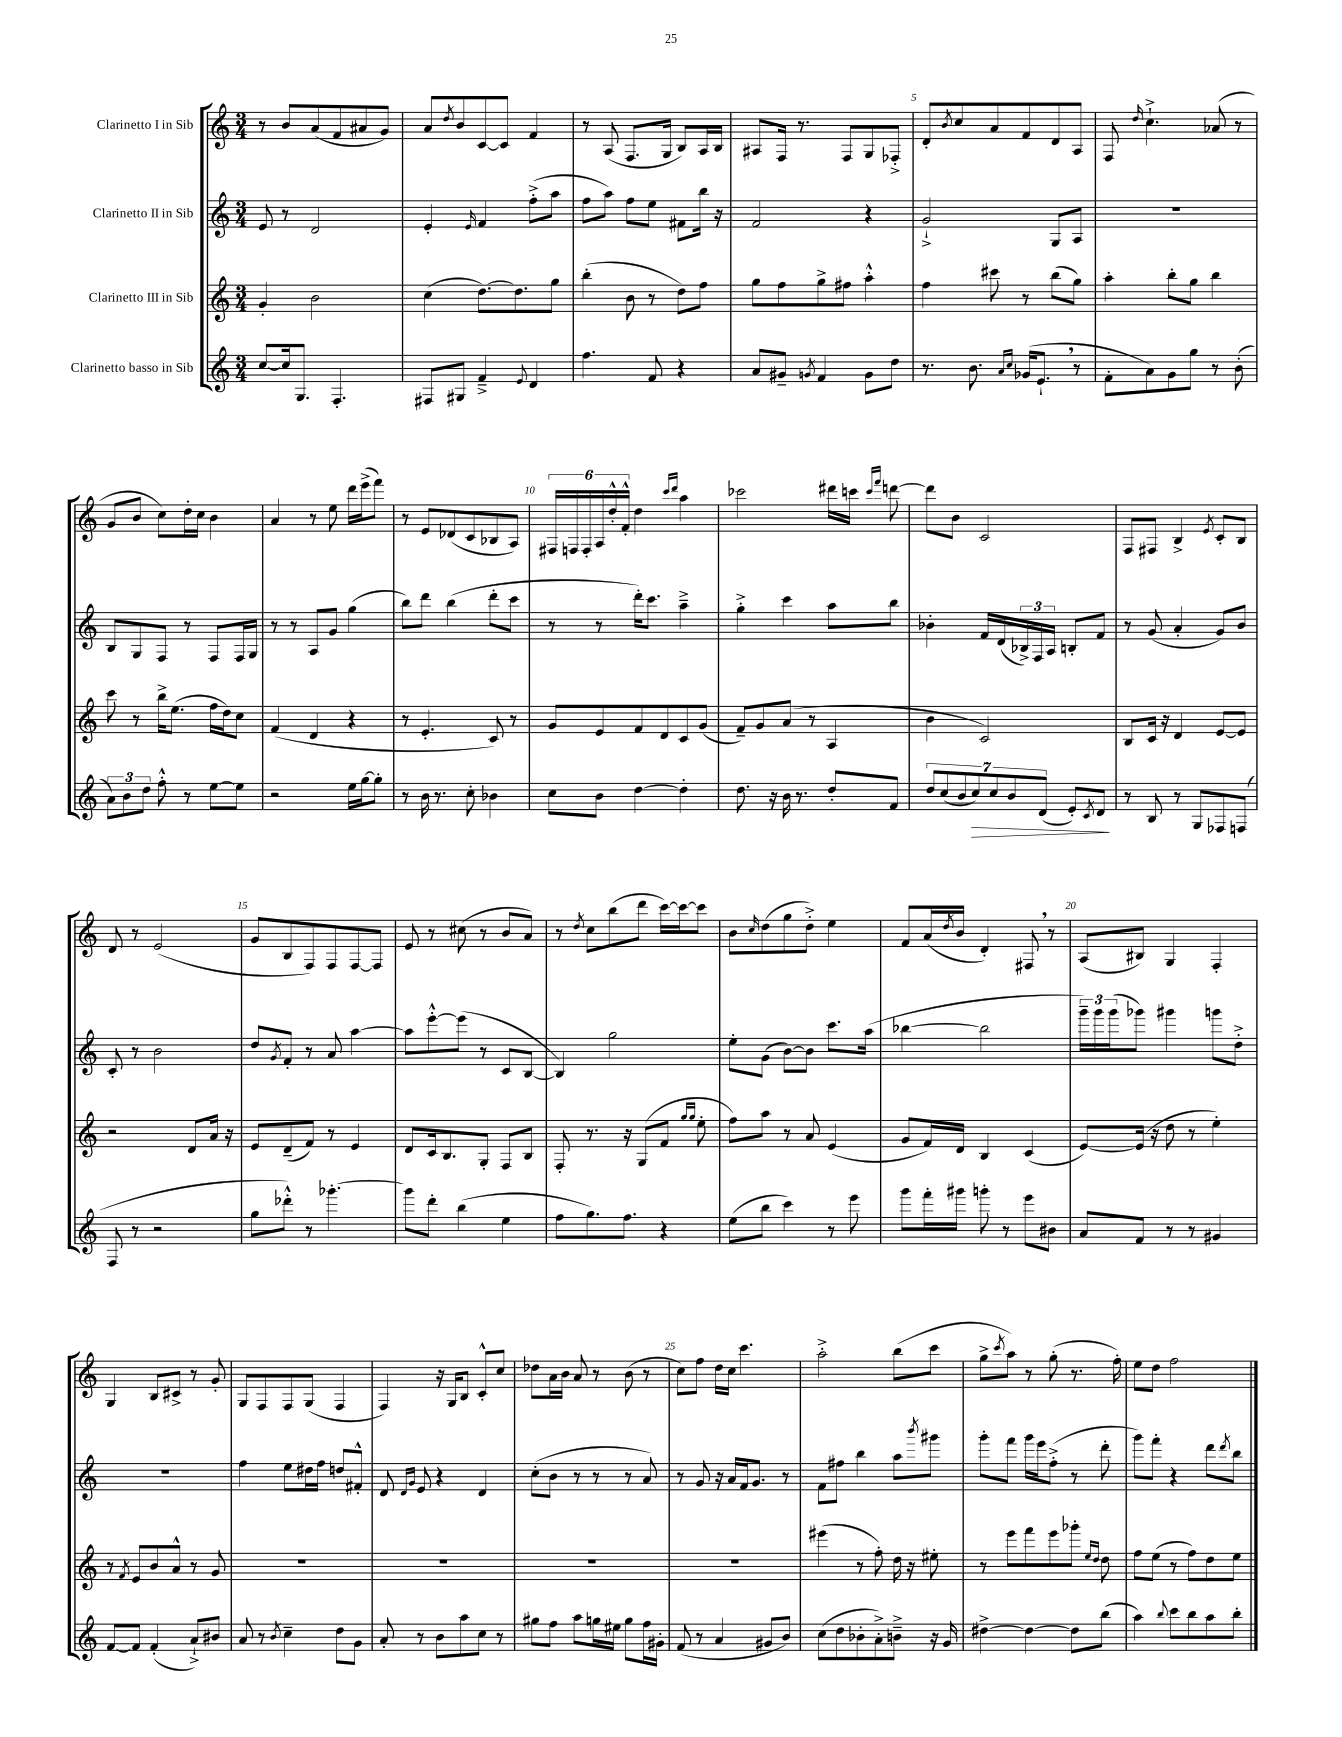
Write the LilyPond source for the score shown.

<<
\new StaffGroup <<
\new Staff = "s0" \with { instrumentName = "Clarinetto I in Sib" } {
    \clef treble \key c \major \numericTimeSignature \time 3/4
    r8 b'8 a'8( f'8 ais'8 g'8) |
    a'8 \acciaccatura { d''8 } b'8 c'8~ c'8 f'4 |
    r8 a8( f8. g16 b8) a16 b16 |
    ais8 f16 r8. f8 g8 fes8-.-> |
    d'8-. \acciaccatura { b'8 } c''8 a'8 f'8 d'8 a8 |
    f8 \grace { d''16 } c''4.-!-> aes'8( r8 |
    g'8 b'8 c''8) d''16-. c''16 b'4 |
    a'4 r8 e''8 d'''16 e'''16->( f'''8) |
    r8 e'8 des'8( c'8 bes8 a8) |
    \tuplet 6/4 { fis16 f16 f16-. a16 d''16-.-^ f'16-.-^ } d''4 \grace { c'''16 d'''16 } a''4 |
    ces'''2 dis'''16 c'''16 \grace { c'''16 f'''16 } d'''8~ |
    d'''8 b'8 c'2 |
    f8 fis8 b4-> \acciaccatura { e'8 } c'8-. b8 |
    d'8 r8 e'2( |
    g'8 b8 f8) f8 f8~ f8 |
    e'8 r8 cis''8( r8 b'8 a'8) |
    r8 \acciaccatura { d''8 } c''8 b''8( d'''8 c'''16~) c'''16~ c'''8 |
    b'8 \grace { c''16 } d''8( g''8 d''8-.->) e''4 |
    f'8 a'16( \acciaccatura { d''8 } b'16 d'4-.) fis8 \breathe r8 |
    a8( bis8) g4 f4-. |
    g4 b8 cis'8-> r8 g'8-. |
    g8 f8 f8 g8( f4 |
    f4) r16 g16 b8 c'8-.-^ c''8 |
    des''8 a'16 b'16 a'8 r8 b'8( r8 |
    c''8) f''8 d''16 c''16 c'''4. |
    a''2-.-> b''8( c'''8 |
    g''8-> \acciaccatura { c'''8 } a''8) r8 g''8-.( r8. f''16-.) |
    e''8 d''8 f''2 \bar "|." |
}
\new Staff = "s1" \with { instrumentName = "Clarinetto II in Sib" } {
    \clef treble \key c \major \numericTimeSignature \time 3/4
    e'8 r8 d'2 |
    e'4-. \grace { e'16 } f'4 f''8-.->( a''8 |
    f''8 a''8) f''8 e''8 fis'8 b''16 r16 |
    f'2 r4 |
    g'2-!-> g8 a8 |
    R2. |
    b8 g8 f8 r8 f8 f16 g16 |
    r8 r8 a8 g'8 g''4( |
    b''8) d'''8 b''4( d'''8-. c'''8 |
    r8 r8 d'''16-.) c'''8. a''4---> |
    g''4-.-> c'''4 a''8 b''8 |
    bes'4-. f'16 d'16( \tuplet 3/2 { bes16->) f16 a16 } b8-. f'8 |
    r8 g'8( a'4-. g'8) b'8 |
    c'8-. r8 b'2 |
    d''8 \acciaccatura { g'8 } f'8-. r8 a'8 a''4~ |
    a''8 e'''8~-.-^ e'''8( r8 c'8 b8~ |
    b4) g''2 |
    e''8-. g'8( b'8~) b'8 c'''8. a''16( |
    bes''4~ bes''2 |
    \tuplet 3/2 { g'''16--) g'''16 g'''16( } ges'''8) gis'''4 g'''8 d''8-.-> |
    R2. |
    f''4 e''8 dis''16 f''16 d''8 fis'8-.-^ |
    d'8 \grace { d'16 g'16 } e'8 r4 d'4 |
    c''8-.( b'8 r8 r8 r8 a'8) |
    r8 g'8 r16 a'16 f'16 g'8. r8 |
    f'8 fis''8 b''4 a''8 \acciaccatura { b'''8 } gis'''8 |
    g'''8-. f'''8 g'''16 e'''16 f''8-.->( r8 d'''8-. |
    g'''8) f'''8-. r4 d'''8 \acciaccatura { d'''8 } b''8 \bar "|." |
}
\new Staff = "s2" \with { instrumentName = "Clarinetto III in Sib" } {
    \clef treble \key c \major \numericTimeSignature \time 3/4
    g'4-. b'2 |
    c''4( d''8.~) d''8. g''8 |
    b''4-.( b'8 r8 d''8) f''8 |
    g''8 f''8 g''8-> fis''8 a''4-.-^ |
    f''4 cis'''8 r8 b''8( g''8) |
    a''4-. b''8-. g''8 b''4 |
    c'''8 r8 b''16-> e''8.( f''16 d''16) c''8 |
    f'4( d'4 r4 |
    r8 e'4.-. c'8) r8 |
    g'8 e'8 f'8 d'8 c'8 g'8( |
    f'8--) g'8 a'8( r8 a4 |
    b'4 c'2) |
    b8 c'16 r16 d'4 e'8~ e'8 |
    r2 d'8 a'16 r16 |
    e'8 d'8--( f'8) r8 e'4 |
    d'8 c'16 b8. g8-. f8 b8 |
    f8-. r8. r16 g8( f'8 \grace { g''16 g''16 } e''8-. |
    f''8) a''8 r8 a'8 e'4( |
    g'8 f'16) d'16 b4 c'4( |
    e'8~) e'16( r16 d''8 r8 e''4-.) |
    r8 \acciaccatura { f'8 } e'8 b'8 a'8-^ r8 g'8 |
    R2. |
    R2. |
    R2. |
    R2. |
    eis'''4( r8 f''8-.) d''16 r16 eis''8-. |
    r8 e'''8 f'''8 e'''8 ges'''8-. \grace { e''16 d''16 } d''8 |
    f''8 e''8( r8 f''8) d''8 e''8 \bar "|." |
}
\new Staff = "s3" \with { instrumentName = "Clarinetto basso in Sib" } {
    \clef treble \key c \major \numericTimeSignature \time 3/4
    c''8~ c''16 g8. f4.-. |
    fis8 gis8 f'4---> \appoggiatura { e'8 } d'4 |
    f''4. f'8 r4 |
    a'8 gis'8-- \acciaccatura { g'8 } f'4 g'8 d''8 |
    r8. b'8. \grace { a'16 c''16 } ges'16( e'8.-! \breathe r8 |
    f'8-. a'8) g'8 g''8 r8 b'8-.( |
    \tuplet 3/2 { a'8) b'8 d''8 } f''8-.-^ r8 e''8~ e''8 |
    r2 e''16 g''16~ g''8-. |
    r8 b'16 r8. c''8-. bes'4 |
    c''8 b'8 d''4~ d''4-. |
    d''8. r16 b'16 r8. d''8-. f'8 |
    \tuplet 7/4 { d''8 c''8( b'8 c''8\>) c''8 b'8 d'8( } e'8-.) \acciaccatura { c'8 } d'8\! |
    r8 b8 r8 g8 fes8 f8( |
    f8 r8 r2 |
    g''8 des'''8-.-^) r8 ges'''4.~-. |
    ges'''8 d'''8-. b''4( e''4 |
    f''8 g''8.) f''8. r4 |
    e''8( b''8 c'''4) r8 e'''8 |
    g'''8 f'''16-. gis'''16 g'''8-. r8 e'''8 bis'8 |
    a'8 f'8 r8 r8 gis'4 |
    f'8~ f'8 f'4-.( a'8-!->) bis'8 |
    a'8 r8 \acciaccatura { b'8 } c''4-- d''8 g'8 |
    a'8-. r8 b'8 a''8 c''8 r8 |
    gis''8 f''8 a''8 g''16 eis''16 g''8 f''16 gis'16-. |
    f'8( r8 a'4 gis'8 b'8) |
    c''8( d''8 bes'8-. a'8-.->) b'8---> r16 g'16 |
    dis''4~-> dis''4~ dis''8 b''8( |
    a''4) \appoggiatura { b''8 } c'''8 b''8 a''8 b''8-. \bar "|." |
}
>>
>>
\layout { \context { \Score \override BarNumber.break-visibility = ##(#f #t #t) barNumberVisibility = #(every-nth-bar-number-visible 5) } }
